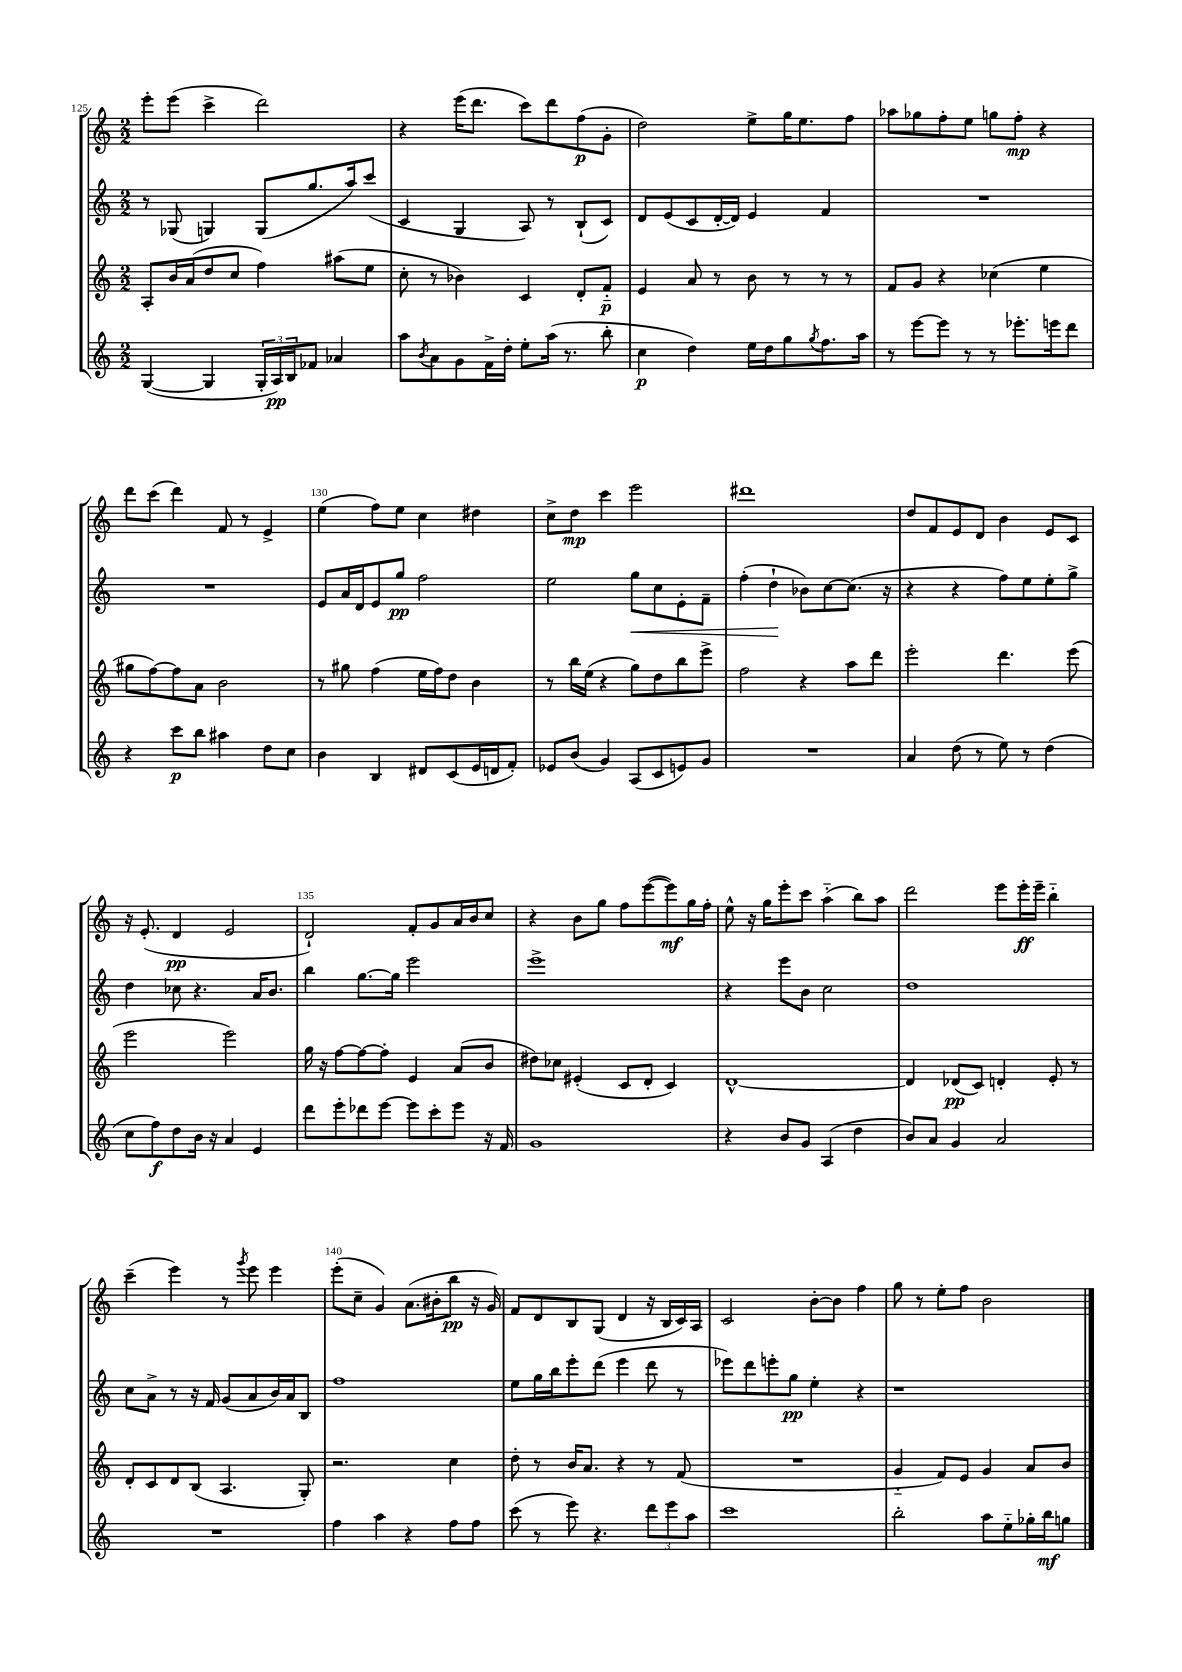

**kern	**kern	**kern	**kern
*staff4	*staff3	*staff2	*staff1
*clefG2	*clefG2	*clefG2	*clefG2
*k[]	*k[]	*k[]	*k[]
*M2/2	*M2/2	*M2/2	*M2/2
([4G/	8A'/L	8r	8eee'\L
.	16b/L	(8G-/	(8eee\J
.	(16a/J	.	.
4G/]	8dd/	4G/)	4ccc^\
.	8cc/J	.	.
24G'/LL	4ff\)	(8G/L	2ddd\)
24A/)	.	.	.
24B/J	.	.	.
8f-/J	.	8.gg/	.
4a-/	(8aa#\L	.	.
.	.	16aa/k)	.
.	8ee\J	(8ccc/J	.
=	=	=	=
8aa\L	8cc'\	4c/	4r
8qb/	.	.	.
8a\	8r	.	.
8g\	4b-\)	4G/	(16eee\LK
.	.	.	8.ddd\J
16f^\L	.	.	.
16dd'\JJ	.	.	.
8ee'\L	4c/	8A/)	8ccc\L)
(16aa\Jk	.	8r	8ddd\
8.r	.	.	.
.	8d'/L	(8B`/L	(8ff\
8bb'\	8f'~/J	8c/J)	8g'\J
=	=	=	=
4cc\	4e/	8d/L	2dd\)
.	.	(8e/	.
4dd\)	8a/	8c/	.
.	8r	[16d'/L	.
.	.	16d/]JJ)	.
16ee\LL	8b\	4e/	8ee^\L
16dd\J	.	.	.
8gg\	8r	.	16gg\K
.	.	.	8.ee\
8qgg/	.	.	.
8.ff\	8r	4f/	.
.	8r	.	8ff\J
16aa\Jk	.	.	.
=	=	=	=
8r	8f/L	1r	8aa-\L
[8eee\L	8g/J	.	8gg-\
8eee\]J	4r	.	8ff'\
8r	.	.	8ee\J
8r	(4cc-\	.	8gg\L
8.eee-'\L	.	.	8ff'\J
.	4ee\	.	4r
16eee\k	.	.	.
8ddd\J	.	.	.
=	=	=	=
4r	8gg#\L	1r	8ddd\L
.	[8ff\)	.	(8ccc\J
8ccc\L	8ff\]	.	4ddd\)
8bb\J	8a\J	.	.
4aa#\	2b\	.	8f/
.	.	.	8r
8dd\L	.	.	4e^/
8cc\J	.	.	.
=	=	=	=
4b\	8r	8e/L	(4ee\
.	8gg#\	16a/L	.
.	.	16d/J	.
4B/	(4ff\	8e/	8ff\L)
.	.	8gg/J	8ee\J
8d#/L	16ee\LL	2ff\	4cc\
.	16ff\J)	.	.
(8c/	8dd\J	.	.
16e/L	4b\	.	4dd#\
16d/J	.	.	.
8f'/J)	.	.	.
=	=	=	=
8e-/L	8r	2ee\	8cc^\L
(8b/J	16bb\LL	.	8dd\J
.	(16ee\JJ	.	.
4g/)	4r	.	4ccc\
(8A/L	8gg\L)	8gg\L	2eee\
8c/	8dd\	8cc\	.
8e/)	8bb\	8e'\	.
8g/J	8eee^\J	8f~\J	.
=	=	=	=
1r	2ff\	(4ff'\	1ddd#
.	.	4dd`\	.
.	4r	8b-\L)	.
.	.	[8cc\	.
.	8aa\L	(8.cc\]J	.
.	8ddd\J	.	.
.	.	16r	.
=	=	=	=
4a/	2eee'\	4r	8dd/L
.	.	.	8f/
(8dd\	.	4r	8e/
8r	.	.	8d/J
8ee\)	4.ddd\	8ff\L)	4b\
8r	.	8ee\	.
(4dd\	.	8ee'\	8e/L
.	(8eee\	8gg^\J	8c/J
=	=	=	=
8cc\L	2eee\	4dd\	16r
.	.	.	(8.e'/
8ff\)	.	.	.
8dd\	.	8cc-\	4d/
16b\Jk	.	4.r	.
16r	.	.	.
4a/	2eee\)	.	2e/
4e/	.	16a/LK	.
.	.	8.b/J	.
=	=	=	=
8ddd\L	16gg\	4bb\	2d`/)
.	16r	.	.
8eee'\	[8ff\L	.	.
8ddd-\	8ff\_	[8.gg\L	.
[8eee\J	8ff'\]J	.	.
.	.	16gg\]Jk	.
8eee\]L	4e/	2eee\	8f'/L
8ccc'\	.	.	8g/
8eee\J	(8a/L	.	16a/L
.	.	.	16b/J
16r	8b/J	.	8cc/J
16f/	.	.	.
=	=	=	=
1g	8dd#\L)	1eee^	4r
.	8cc-\J	.	.
.	(4e#'/	.	8b\L
.	.	.	8gg\J
.	8c/L	.	8ff\L
.	8d'/J	.	([8eee\
.	4c/)	.	8eee\])
.	.	.	16gg\L
.	.	.	16ff'\JJ
=	=	=	=
4r	[1d^^	4r	8ee^^\
.	.	.	16r
.	.	.	16gg\LK
8b/L	.	8eee\L	8eee'\
8g/J	.	8b\J	8ccc\J
(4A/	.	2cc\	(4aa'~\
4dd\	.	.	8bb\L)
.	.	.	8aa\J
=	=	=	=
8b/L)	4d/]	1dd	2ddd\
8a/J	.	.	.
4g/	(8d-/L	.	.
.	8c/J)	.	.
2a/	4d'/	.	8eee\L
.	.	.	16eee'\L
.	.	.	16eee~\JJ
.	8e'/	.	4bb'~\
.	8r	.	.
=	=	=	=
1r	8d'/L	8cc\L	(4ccc~\
.	8c/	8a^\J	.
.	8d/	8r	4eee\)
.	(8B/J	16r	.
.	.	16f/	.
.	4.A/	(8g/L	8r
.	.	.	8qggg/
.	.	8a/	8eee\
.	.	16b/L)	4eee\
.	.	16a/J	.
.	8G'/)	8B/J	.
=	=	=	=
4ff\	2.r	1ff	(8eee'\L
.	.	.	8cc~\J
4aa\	.	.	4g/)
4r	.	.	(8.a\L
.	.	.	16b#'\k
8ff\L	4cc\	.	8bb\J
8ff\J	.	.	16r
.	.	.	16g/)
=	=	=	=
(8ccc\	8dd'\	8ee\L	8f/L
8r	8r	16gg\L	8d/
.	.	16bb\J	.
8eee\)	16b/LK	8eee'\	8B/
.	8.a/J	.	.
4.r	.	(8ddd\J	(8G/J
.	4r	4eee\	4d/
12ddd\L	8r	8ddd\	16r
.	.	.	16B/LL
12eee\	.	.	.
.	(8f/	8r	16c/)
12aa\J	.	.	.
.	.	.	16A/JJ
=	=	=	=
1ccc	1r	8eee-\L)	2c/
.	.	8ddd\	.
.	.	8eee'\	.
.	.	8gg\J	.
.	.	4ee'\	[8b'\L
.	.	.	8b\]J
.	.	4r	4ff\
=	=	=	=
2bb'\	4g'~/	1r	8gg\
.	.	.	8r
.	8f/L)	.	8ee'\L
.	8e/J	.	8ff\J
8aa\L	4g/	.	2b\
8ee'~\	.	.	.
16gg-'\L	8a/L	.	.
16bb\J	.	.	.
8gg\J	8b/J	.	.
==	==	==	==
*-	*-	*-	*-
